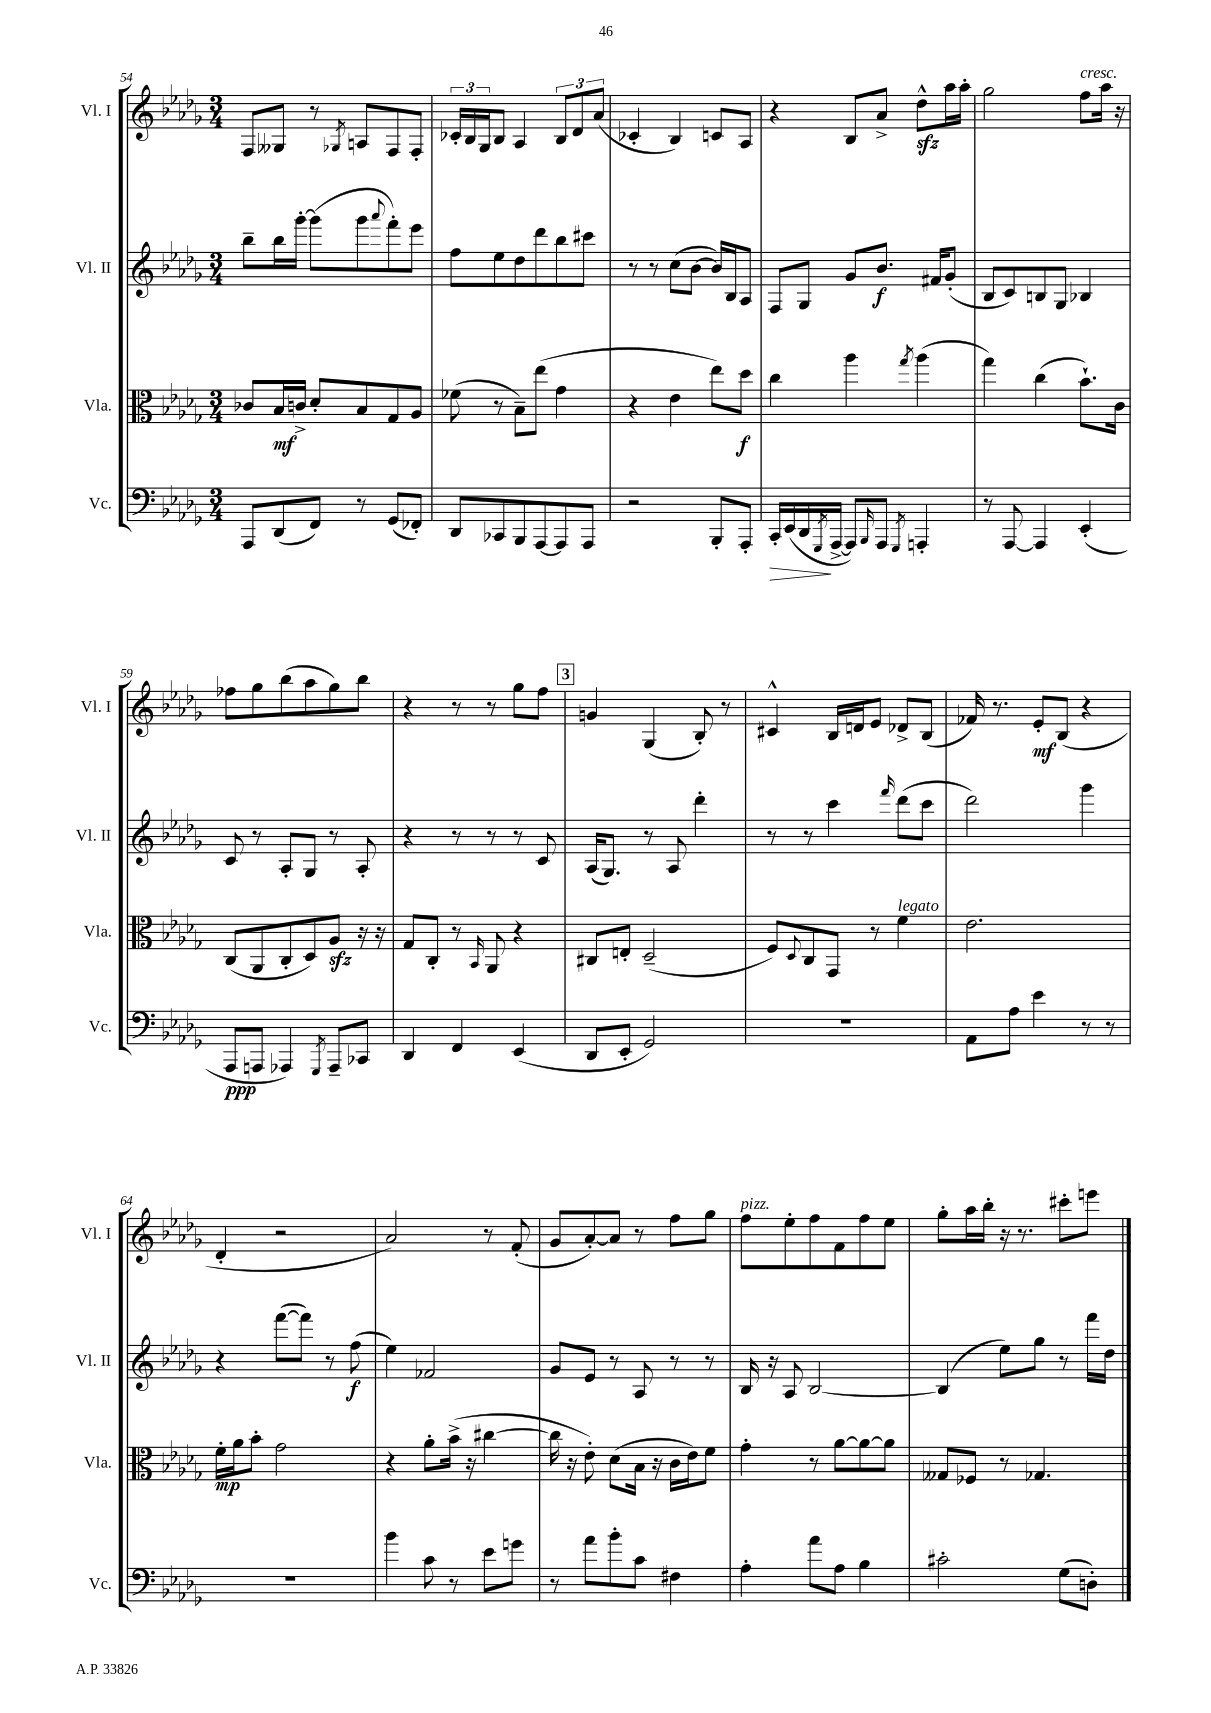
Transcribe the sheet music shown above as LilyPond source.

<<
\new StaffGroup <<
\new Staff = "s0" \with { instrumentName = "Vl. I" shortInstrumentName = "Vl. I" } {
    \clef treble \key des \major \numericTimeSignature \time 3/4
    f8 geses8 r8 \acciaccatura { ges8 } a8 f8 f8-. |
    \tuplet 3/2 { ces'16-. bes16 ges16 } bes8 aes4 \tuplet 3/2 { bes8 des'8 aes'8( } |
    ces'4-. bes4) c'8 aes8 |
    r4 bes8 aes'8-> des''8-^\sfz aes''16 aes''16-. |
    ges''2 f''8^\markup { \italic "cresc." } aes''16 r16 |
    fes''8 ges''8 bes''8( aes''8 ges''8) bes''8 |
    r4 r8 r8 ges''8 f''8 |
    \mark \markup { \box "3" } g'4 ges4( bes8-.) r8 |
    cis'4-^ bes16 d'16 ees'8 des'8-> bes8( |
    fes'16) r8. ees'8-.\mf bes8( r4 |
    des'4-. r2 |
    aes'2) r8 f'8-.( |
    ges'8 aes'8~-.) aes'8 r8 f''8 ges''8 |
    f''8^\markup { \italic "pizz." } ees''8-. f''8 f'8 f''8 ees''8 |
    ges''8-. aes''16 bes''16-. r16 r8. cis'''8-. e'''8 \bar "|." |
}
\new Staff = "s1" \with { instrumentName = "Vl. II" shortInstrumentName = "Vl. II" } {
    \clef treble \key des \major \numericTimeSignature \time 3/4
    bes''8-- bes''16 ges'''16~-. ges'''8( ges'''8 \appoggiatura { aes'''8 } f'''8-.) ees'''8 |
    f''8 ees''8 des''8 des'''8 bes''8 cis'''8 |
    r8 r8 c''8( bes'8~ bes'16) bes16 aes8 |
    f8 ges8 ges'8 bes'8.\f fis'16 ges'8-.( |
    bes8 c'8) b8 ges8 bes4 |
    c'8 r8 aes8-. ges8 r8 aes8-. |
    r4 r8 r8 r8 c'8 |
    \mark \markup { \box "3" } aes16( ges8.) r8 aes8 des'''4-. |
    r8 r8 c'''4 \grace { f'''16 } des'''8( c'''8 |
    des'''2) ges'''4 |
    r4 f'''8~( f'''8) r8 f''8\f( |
    ees''4) fes'2 |
    ges'8 ees'8 r8 aes8 r8 r8 |
    bes16 r16 aes8 bes2~ |
    bes4( ees''8) ges''8 r8 f'''16 des''16 \bar "|." |
}
\new Staff = "s2" \with { instrumentName = "Vla." shortInstrumentName = "Vla." } {
    \clef alto \key des \major \numericTimeSignature \time 3/4
    ces'8 bes16\mf c'16-> des'8-. bes8 ges8 aes8 |
    fes'8( r8 bes8--) ees''8( ges'4 |
    r4 ees'4 ees''8) des''8\f |
    c''4 aes''4 \acciaccatura { ges''8 } aes''4( |
    ges''4) c''4( bes'8.-!) c'16 |
    c8( aes,8 c8-. des8) aes8\sfz r16 r16 |
    ges8 c8-. r8 \grace { bes,16 } aes,8 r4 |
    \mark \markup { \box "3" } cis8 e8-. des2--( |
    f8) \appoggiatura { des8 } c8 ges,8 r8 f'4^\markup { \italic "legato" } |
    ees'2. |
    f'16-.\mp aes'16 bes'8-. ges'2 |
    r4 aes'8-. bes'16->( r16 cis''4~ |
    cis''16 r16 ees'8-.) des'8( bes16 r16 c'16 ees'16) f'8 |
    ges'4-. r8 aes'8~ aes'8~ aes'8 |
    geses8 fes8 r8 ges4. \bar "|." |
}
\new Staff = "s3" \with { instrumentName = "Vc." shortInstrumentName = "Vc." } {
    \clef bass \key des \major \numericTimeSignature \time 3/4
    aes,,8 des,8( f,8) r8 ges,8( fes,8-.) |
    des,8 ces,8 bes,,8 aes,,8~ aes,,8 aes,,8 |
    r2 bes,,8-. aes,,8-. |
    c,16-.\> ees,16( des,16\! \acciaccatura { ges,,8 } aes,,16~-> aes,,8) \grace { bes,,16 } aes,,8 \acciaccatura { ges,,8 } a,,4-. |
    r8 aes,,8~ aes,,4 ees,4-.( |
    aes,,8\ppp a,,8 aes,,4) \acciaccatura { ges,,8 } aes,,8-- ces,8 |
    des,4 f,4 ees,4( |
    \mark \markup { \box "3" } des,8 ees,8-. ges,2) |
    R2. |
    aes,8 aes8 ees'4 r8 r8 |
    R2. |
    bes'4 c'8 r8 ees'8 g'8 |
    r8 aes'8 bes'8-. c'8 fis4 |
    aes4-. aes'8 aes8 bes4 |
    cis'2-. ges8( d8-.) \bar "|." |
}
>>
>>
\layout { \context { \Score currentBarNumber = #54 } }
